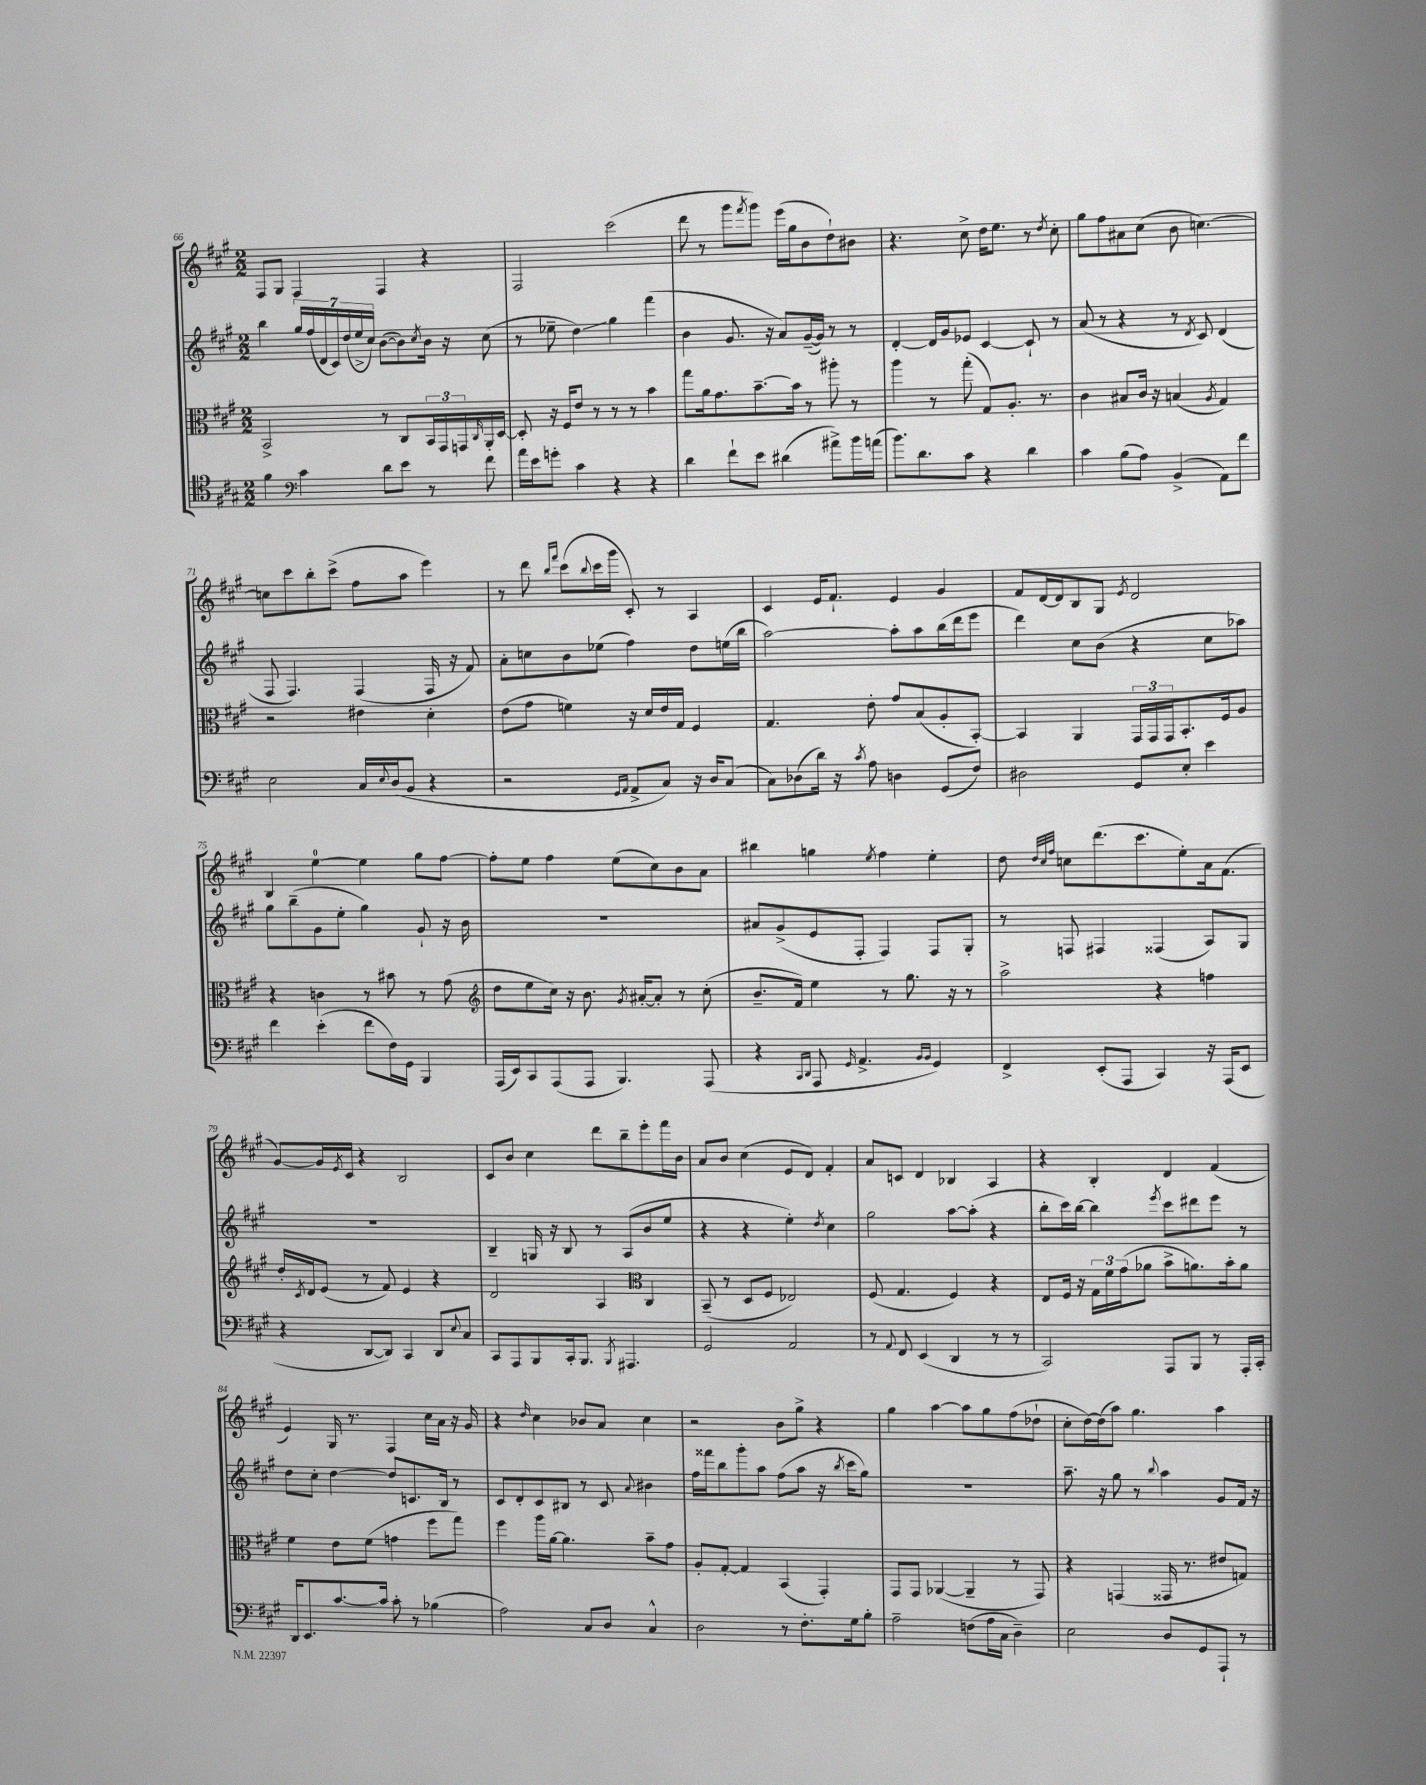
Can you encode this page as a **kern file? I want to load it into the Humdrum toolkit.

**kern	**kern	**kern	**kern
*staff4	*staff3	*staff2	*staff1
*clefC4	*clefC3	*clefG2	*clefG2
*k[f#c#g#]	*k[f#c#g#]	*k[f#c#g#]	*k[f#c#g#]
*M2/2	*M2/2	*M2/2	*M2/2
4f#	2BB^	4bb	8F#
.	.	.	8G#
*clefF4	*	*	*
4c#	.	28gg#	4F#
.	.	(28ff#	.
.	.	28d	.
.	.	28c#)	.
.	.	(28dd	.
.	.	28ee^	.
.	.	28cc#)	.
8d	8r	([8b	4F#
8e	8C#	8b])	.
.	.	8qcc#	.
8r	24BB	16b	4r
.	24GG#	.	.
.	.	16r	.
.	24GG	.	.
.	16qqC#	.	.
8f#	16AA'	(8cc#	.
.	[16D	.	.
=	=	=	=
16a	8D']	8r	2F#
16e	.	.	.
8g'	16r	8ee-~	.
.	16F#	.	.
4c#	8e	4dd)	.
.	8r	.	.
4r	8r	4gg#	(2ccc#
.	8r	.	.
4r	4b	(4fff#	.
=	=	=	=
4d	8gg#	4b	8ddd
.	16a	.	8r
.	8.g#	.	.
8f#`	.	8.g#	8ggg#
.	.	.	8qfff#
8e	[8.b~	.	8ggg#)
.	.	16r	.
(4d#	.	8a)	(16eee
.	16b]	.	16gg#
.	8r	([16g#~	8b
.	.	16g#])	.
8a#^)	8aa#'	8r	8dd`)
16b	8r	8r	8b#
(16a	.	.	.
=	=	=	=
8.b)	4aa	[4d'	4.r
8.d	.	.	.
.	8r	16d]	.
.	.	16g#	.
8c#	(8gg#'	8e-	8cc#^
4r	8G#)	[4c#	16dd
.	.	.	8.ee
.	8.A'	.	.
4d	.	8c#`]	8r
.	8.r	.	.
.	.	.	8qdd
.	.	8r	8cc#'
=	=	=	=
4c#	4c#	(8a	8gg#
.	.	8r	8ff#
(8B	8B#	4r	8a#
8A)	16c#	.	(8cc#
.	16r	.	.
(4BB^	(4B	8r	8b
.	.	8qd	.
.	.	8c#)	[4.cc)
.	8qA	.	.
8AA)	4G#)	(4d	.
8f#	.	.	.
=	=	=	=
2E	2r	8F#	8cc]
.	.	4.F#)	8ccc#
.	.	.	8bb'
.	.	.	(8ccc#^
16C#	4e#	(4F#	8ff#
8qqE	.	.	.
(16D	.	.	.
8BB	.	.	8aa
4r	4d'	16F#	4eee)
.	.	16r	.
.	.	8f#)	.
=	=	=	=
2r	(8e	8a'	8r
.	8g#	8cc	8ddd
.	.	.	16qqbb
.	.	.	16qqfff#
.	4f)	8b	(8ccc#
.	.	.	8qqbb
.	.	(8ee-	16ccc#
.	.	.	16ggg#
16qqGG#	.	.	.
16qqAA	.	.	.
8AA^	16r	4ff#)	8c#')
.	16d	.	.
8C#)	16e	.	8r
.	16G#	.	.
16r	4F#	8dd	4A
16D	.	.	.
(8C#	.	(16ee	.
.	.	16bb	.
=	=	=	=
8C#)	4.G#	[2aa)	4c#
(8D-	.	.	.
16d)	.	.	16e
16r	.	.	8.f#`
8qc#	.	.	.
8A	8e'	.	.
4D	8g#	8aa']	4e
.	(8B	8aa	.
(8GG#	8A'	(16bb	4g#
.	.	16ddd	.
8F#)	[8BB')	8eee	.
=	=	=	=
2D#	4BB]	4ddd)	8f#
.	.	.	[16d
.	.	.	16d]
.	4AA	8cc#	8B
.	.	(8b	8G#
.	.	.	8qe
8GG#	24GG#	4r	2d
.	24GG#	.	.
.	24GG#	.	.
8E'	8.BB'	.	.
4e	.	8cc#	.
.	16F#	.	.
.	8A	8aa-)	.
=	=	=	=
4f#	4r	8gg#	4B
.	.	(8bb~	.
(4e'	4c	8g#	[4ee
.	.	8ee'	.
8f#	8r	4gg#)	4ee]
16F#)	8b#	.	.
16GG#	.	.	.
4BBB	8r	8g#`	8gg#
.	(8g#	16r	[8ff#
.	.	16b	.
=	=	=	=
*	*clefG2	*	*
(16AAA	8dd	1r	8ff#']
16EE)	.	.	.
8CC#	8ee	.	8ee
(8AAA	16cc#)	.	4ff#
.	16r	.	.
8AAA	8.b	.	.
4.BBB)	.	.	(8ee
.	8qg#	.	.
.	[16a#'	.	.
.	8a#']	.	8cc#)
.	8r	.	8b
(8AAA	(8cc#'	.	8a
=	=	=	=
4r	8.b~	8a#	4bb#
.	.	(8g#^	.
.	16f#)	.	.
16qqCC#	.	.	.
16qqDD	.	.	.
8AAA	4ee	8e	4gg
16qqGG#	.	.	.
4.AA^	.	8F#'	.
.	.	.	8qee
.	8r	4F#)	4ff#
.	8.gg#	.	.
16qqBB	.	.	.
16qqBB	.	.	.
4GG#)	.	8F#	4ee'
.	16r	.	.
.	8r	8G#'	.
=	=	=	=
4FF#^	2aa^	8r	8dd
.	.	.	32qqdd
.	.	.	32qqcc#
.	.	.	32qqff#
.	.	8F	8cc
(8EE'	.	4F#	(8.ddd
8AAA	.	.	.
.	.	.	8.ccc#
4CC#)	4r	(4F##	.
.	.	.	8ee')
16r	4ff	8A)	16a
(16AAA	.	.	(8.f#
8EE	.	8G#	.
=	=	=	=
4r	16dd'	1r	[8g#)
.	8qc#	.	.
.	16d	.	.
.	(8e	.	16g#]
.	.	.	8qe
.	.	.	16c#
[8DD	8r	.	4r
8DD])	8f#)	.	.
4CC#	4e	.	2B
8DD	4r	.	.
8qqE	.	.	.
8C#	.	.	.
=	=	=	=
8CC#	2d	4B~	8c#
8AAA	.	.	8b
8BBB	.	16G	4cc#
.	.	16r	.
16CC#'	.	8B	.
8.BBB	.	.	.
.	4A	8r	8ddd
8qBBB	.	.	.
4.AAA#	.	(8A	8bb~
*	*clefC3	*	*
.	4C#	8b	8eee'
.	.	8ee	16fff#
.	.	.	16b
=	=	=	=
2GG#	(8BB~	4r	8a
.	8r	.	8b
.	8D	4r	(4cc#
.	8F#	.	.
2AA	2E-)	4ee')	8e
.	.	.	8d)
.	.	8qdd	.
.	.	4cc#	4f#'
=	=	=	=
8r	(8F#	2gg#	8a
8qqAA	.	.	.
8FF#	4.G#	.	8c
(4EE	.	.	4d
4DD	4F#)	[8aa	4B-
.	.	(8aa']	.
8r	4r	4r	4A
8r	.	.	.
=	=	=	=
2CC#)	8E	8bb'	4r
.	16F#	16ccc#)	.
.	16r	[16bb	.
.	24G#	4bb]	4B'
.	24f#	.	.
.	(24g#	.	.
.	8a-	.	.
.	.	8qeee	.
8AAA	8b^	8ccc#	4d
8BBB	8.a)	8ddd#	.
8r	.	8eee	(4f#
.	16b'	.	.
16AAA'	8a	8r	.
16CC#'	.	.	.
=	=	=	=
16DD	4f#	8dd	4e)
8.EE	.	.	.
.	.	8cc#'	.
[8.c#	8e	[4dd	16G#
.	.	.	8.r
.	(8f#	.	.
16c#]	.	.	.
8c#'	4g	8dd]	4F#
8r	.	8.c	.
(4B-	8ff#	.	16cc#
.	.	16B	16a
.	8gg#)	8r	16r
.	.	.	16g#
=	=	=	=
2A)	4ff#	8c#	4r
.	.	8d'	.
.	.	.	16qqdd
.	16aa	8c#	4cc#
.	[16a	.	.
.	4.a]	8B#	.
8C#	.	8r	8b-
8D	.	8c#	8a
.	.	8qqa	.
4C#^^	8b~	4b#	4cc#
.	8g#	.	.
=	=	=	=
2D	8A'	16ff#	2r
.	.	16fff##	.
.	[8G#'	8bb	.
.	4G#]	8ggg#'	.
.	.	8aa	.
8r	(4BB	(8ff#	8b
8.F#'	.	8aa	8gg#^
.	4GG#')	16r	4r
.	.	8qbb	.
16G#	.	16ccc#	.
8B'	.	8gg#)	.
=	=	=	=
2A~	8GG#	1r	4gg#
.	8GG#	.	.
.	([4AA-	.	[4aa
(8F	4AA-~]	.	8aa]
16A	.	.	8gg#
16C#	.	.	.
4D~)	8r	.	(8ff#
.	8GG#)	.	8dd-`
=	=	=	=
2E	4r	8.aa~	8cc#'
.	.	.	[16dd)
.	.	16r	(16dd]
.	(4GG	8gg#	8aa)
.	.	8r	4.gg#
.	.	8qqbb	.
8D	16GG##	4aa	.
.	8.r	.	.
8GG#	.	.	.
8AAA`	8e#	8g#	4aa
8r	8G)	16f#	.
.	.	16r	.
==	==	==	==
*-	*-	*-	*-
